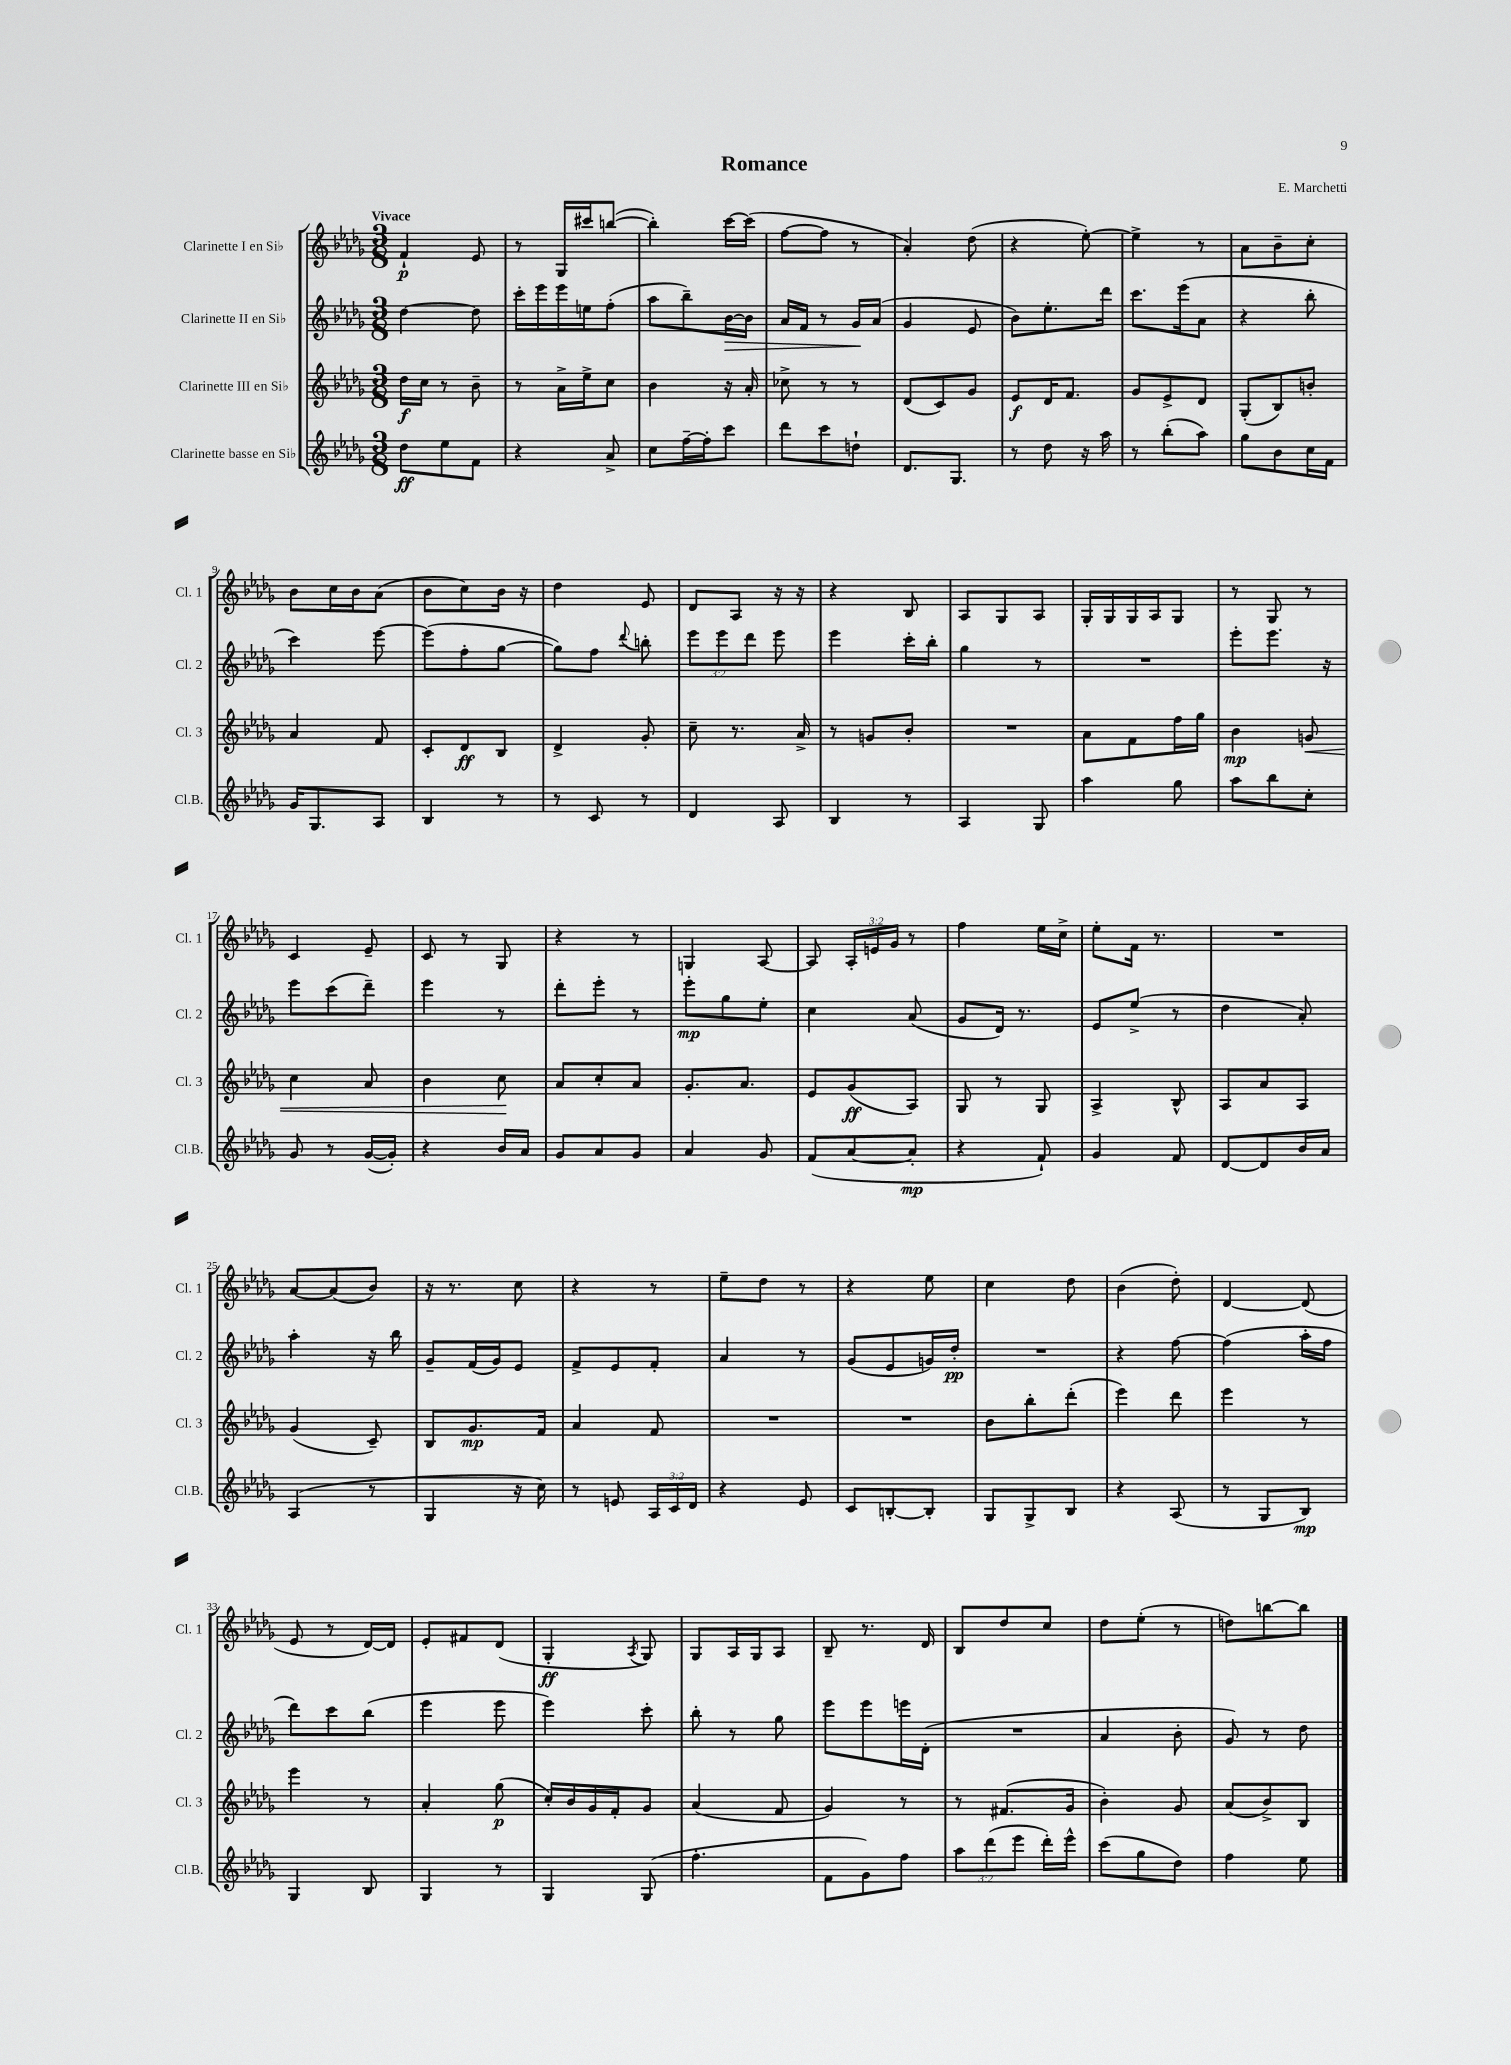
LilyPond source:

\header { title = "Romance" composer = "E. Marchetti" }
<<
\new StaffGroup <<
\new Staff = "s0" \with { instrumentName = "Clarinette I en Sib" shortInstrumentName = "Cl. 1" } {
    \clef treble \key des \major \numericTimeSignature \time 3/8 \override Staff.TupletNumber.text = #tuplet-number::calc-fraction-text \tempo "Vivace"
    \autoBeamOff f'4-!\p ees'8 |
    r8 ges16[ cis'''16 b''8]~( |
    b''4-.) c'''16[~ c'''16]( |
    f''8[~ f''8] r8 |
    aes'4-.) des''8( |
    r4 ees''8~-.) |
    ees''4-> r8 |
    aes'8[ bes'8-- c''8]-. |
    bes'8[ c''16 bes'16 aes'8]( |
    bes'8[ c''8) bes'16] r16 |
    des''4 ees'8 |
    des'8[ aes8] r16 r16 |
    r4 bes8 |
    aes8[ ges8 aes8] |
    ges16[-. ges16 ges16 aes16 ges8] |
    r8 ges8 r8 |
    c'4 ees'8-- |
    c'8 r8 ges8 |
    r4 r8 |
    g4 aes8~ |
    aes8 \tuplet 3/2 { aes16[-. e'16 ges'16] } r8 |
    f''4 ees''16[ c''16]-> |
    ees''8[-. f'16] r8. |
    R4. |
    aes'8[~ aes'8( bes'8]) |
    r16 r8. c''8 |
    r4 r8 |
    ees''8[-- des''8] r8 |
    r4 ees''8 |
    c''4 des''8 |
    bes'4( des''8-.) |
    des'4~ des'8( |
    ees'8 r8 des'16[~) des'16] |
    ees'8[-. fis'8 des'8]( |
    ges4-.\ff \acciaccatura { aes8 } ges8) |
    ges8[ aes16 ges16 aes8] |
    bes8-- r8. des'16 |
    bes8[ des''8 c''8] |
    des''8[ ees''8]-.( r8 |
    d''8[) b''8~ b''8] \bar "|." |
}
\new Staff = "s1" \with { instrumentName = "Clarinette II en Sib" shortInstrumentName = "Cl. 2" } {
    \clef treble \key des \major \numericTimeSignature \time 3/8 \override Staff.TupletNumber.text = #tuplet-number::calc-fraction-text
    \autoBeamOff des''4~ des''8 |
    c'''16[-. ees'''16 ees'''16 e''16 f''8]-.( |
    aes''8[ bes''8--) bes'16~\> bes'16] |
    aes'16[ f'16] r8 ges'16[\! aes'16]( |
    ges'4 ees'8 |
    bes'8[) ees''8.-. des'''16] |
    c'''8.[ ees'''16( aes'8] |
    r4 bes''8-. |
    c'''4) ees'''8~ |
    ees'''8[( f''8-. ges''8]~ |
    ges''8[) f''8] \appoggiatura { des'''8 } b''8-. |
    \tuplet 3/2 { ees'''8[ ees'''8 des'''8] } ees'''8 |
    ees'''4 c'''16[-. bes''16]-. |
    ges''4 r8 |
    R4. |
    ees'''8[-. ees'''8.] r16 |
    ees'''8[ c'''8( des'''8]--) |
    ees'''4 r8 |
    des'''8[-. ees'''8]-. r8 |
    ees'''8[-.\mp ges''8 ees''8]-. |
    c''4 aes'8( |
    ges'8[ des'16]) r8. |
    ees'8[ ees''8]->( r8 |
    des''4 aes'8-.) |
    aes''4-. r16 bes''16 |
    ges'8[-- f'16( ges'16) ees'8] |
    f'8[-> ees'8 f'8]-. |
    aes'4 r8 |
    ges'8[( ees'8 g'16) des''16]-.\pp |
    R4. |
    r4 f''8~ |
    f''4( aes''16[-. f''16] |
    des'''8[) c'''8 bes''8]( |
    ees'''4 ees'''8 |
    ees'''4) c'''8-. |
    bes''8-. r8 ges''8 |
    ees'''8[ ees'''8 e'''16 des'16]-.( |
    R4. |
    aes'4 bes'8-. |
    ges'8) r8 des''8 \bar "|." |
}
\new Staff = "s2" \with { instrumentName = "Clarinette III en Sib" shortInstrumentName = "Cl. 3" } {
    \clef treble \key des \major \numericTimeSignature \time 3/8
    \autoBeamOff des''16[\f c''16] r8 bes'8-- |
    r8 aes'16[-> ees''16-> c''8] |
    bes'4 r16 aes'16-. |
    ces''8-> r8 r8 |
    des'8[( c'8) ges'8] |
    ees'8[\f des'16 f'8.] |
    ges'8[ ees'8-> des'8] |
    ges8[-.( bes8) b'8]-. |
    aes'4 f'8 |
    c'8[-. des'8\ff bes8] |
    des'4-> ges'8-. |
    c''8-- r8. aes'16-> |
    r8 g'8[ bes'8]-. |
    R4. |
    aes'8[ f'8 f''16 ges''16] |
    bes'4\mp g'8\< |
    c''4 aes'8 |
    bes'4 c''8\! |
    aes'8[ c''8-. aes'8] |
    ges'8.[-. aes'8.] |
    ees'8[ ges'8\ff( aes8]) |
    ges8 r8 ges8 |
    aes4-> bes8-^ |
    aes8[ aes'8 aes8] |
    ges'4( c'8--) |
    bes8[ ges'8.\mp f'16] |
    aes'4 f'8 |
    R4. |
    R4. |
    bes'8[ bes''8-. des'''8]-.( |
    ees'''4) des'''8 |
    ees'''4 r8 |
    ees'''4 r8 |
    aes'4-. ges''8\p( |
    c''16[-.) bes'16 ges'16 f'16-. ges'8] |
    aes'4( f'8 |
    ges'4) r8 |
    r8 fis'8.[( ges'16] |
    bes'4-.) ges'8 |
    aes'8[( bes'8->) bes8] \bar "|." |
}
\new Staff = "s3" \with { instrumentName = "Clarinette basse en Sib" shortInstrumentName = "Cl.B." } {
    \clef treble \key des \major \numericTimeSignature \time 3/8 \override Staff.TupletNumber.text = #tuplet-number::calc-fraction-text
    \autoBeamOff des''8[\ff ees''8 f'8] |
    r4 aes'8-> |
    c''8[ f''16~-- f''16-. c'''8] |
    des'''8[ c'''8 d''8]-! |
    des'8.[ ges8.] |
    r8 des''8 r16 aes''16 |
    r8 bes''8[-.( aes''8]) |
    ges''8[ bes'8 c''16 f'16] |
    ges'16[ ges8. aes8] |
    bes4 r8 |
    r8 c'8 r8 |
    des'4 aes8 |
    bes4 r8 |
    aes4 ges8 |
    aes''4 ges''8 |
    aes''8[ bes''8 c''8]-. |
    ges'8 r8 ges'16[~( ges'16]-.) |
    r4 bes'16[ aes'16] |
    ges'8[ aes'8 ges'8] |
    aes'4 ges'8 |
    f'8[( aes'8~ aes'8]-.\mp |
    r4 f'8-!) |
    ges'4 f'8 |
    des'8[~ des'8 bes'16 aes'16] |
    aes4( r8 |
    ges4 r16 c''16) |
    r8 e'8 \tuplet 3/2 { aes16[ c'16 des'16] } |
    r4 ees'8 |
    c'8[ b8~-. b8]-. |
    ges8[ ges8-> bes8] |
    r4 aes8( |
    r8 ges8[ bes8]\mp) |
    ges4 bes8 |
    ges4 r8 |
    ges4 ges8( |
    f''4.-. |
    f'8[ ges'8) f''8] |
    \tuplet 3/2 { aes''8[ des'''8( ees'''8] } des'''16[-.) ees'''16]-^ |
    c'''8[( ges''8 des''8]) |
    f''4 ees''8 \bar "|." |
}
>>
>>
